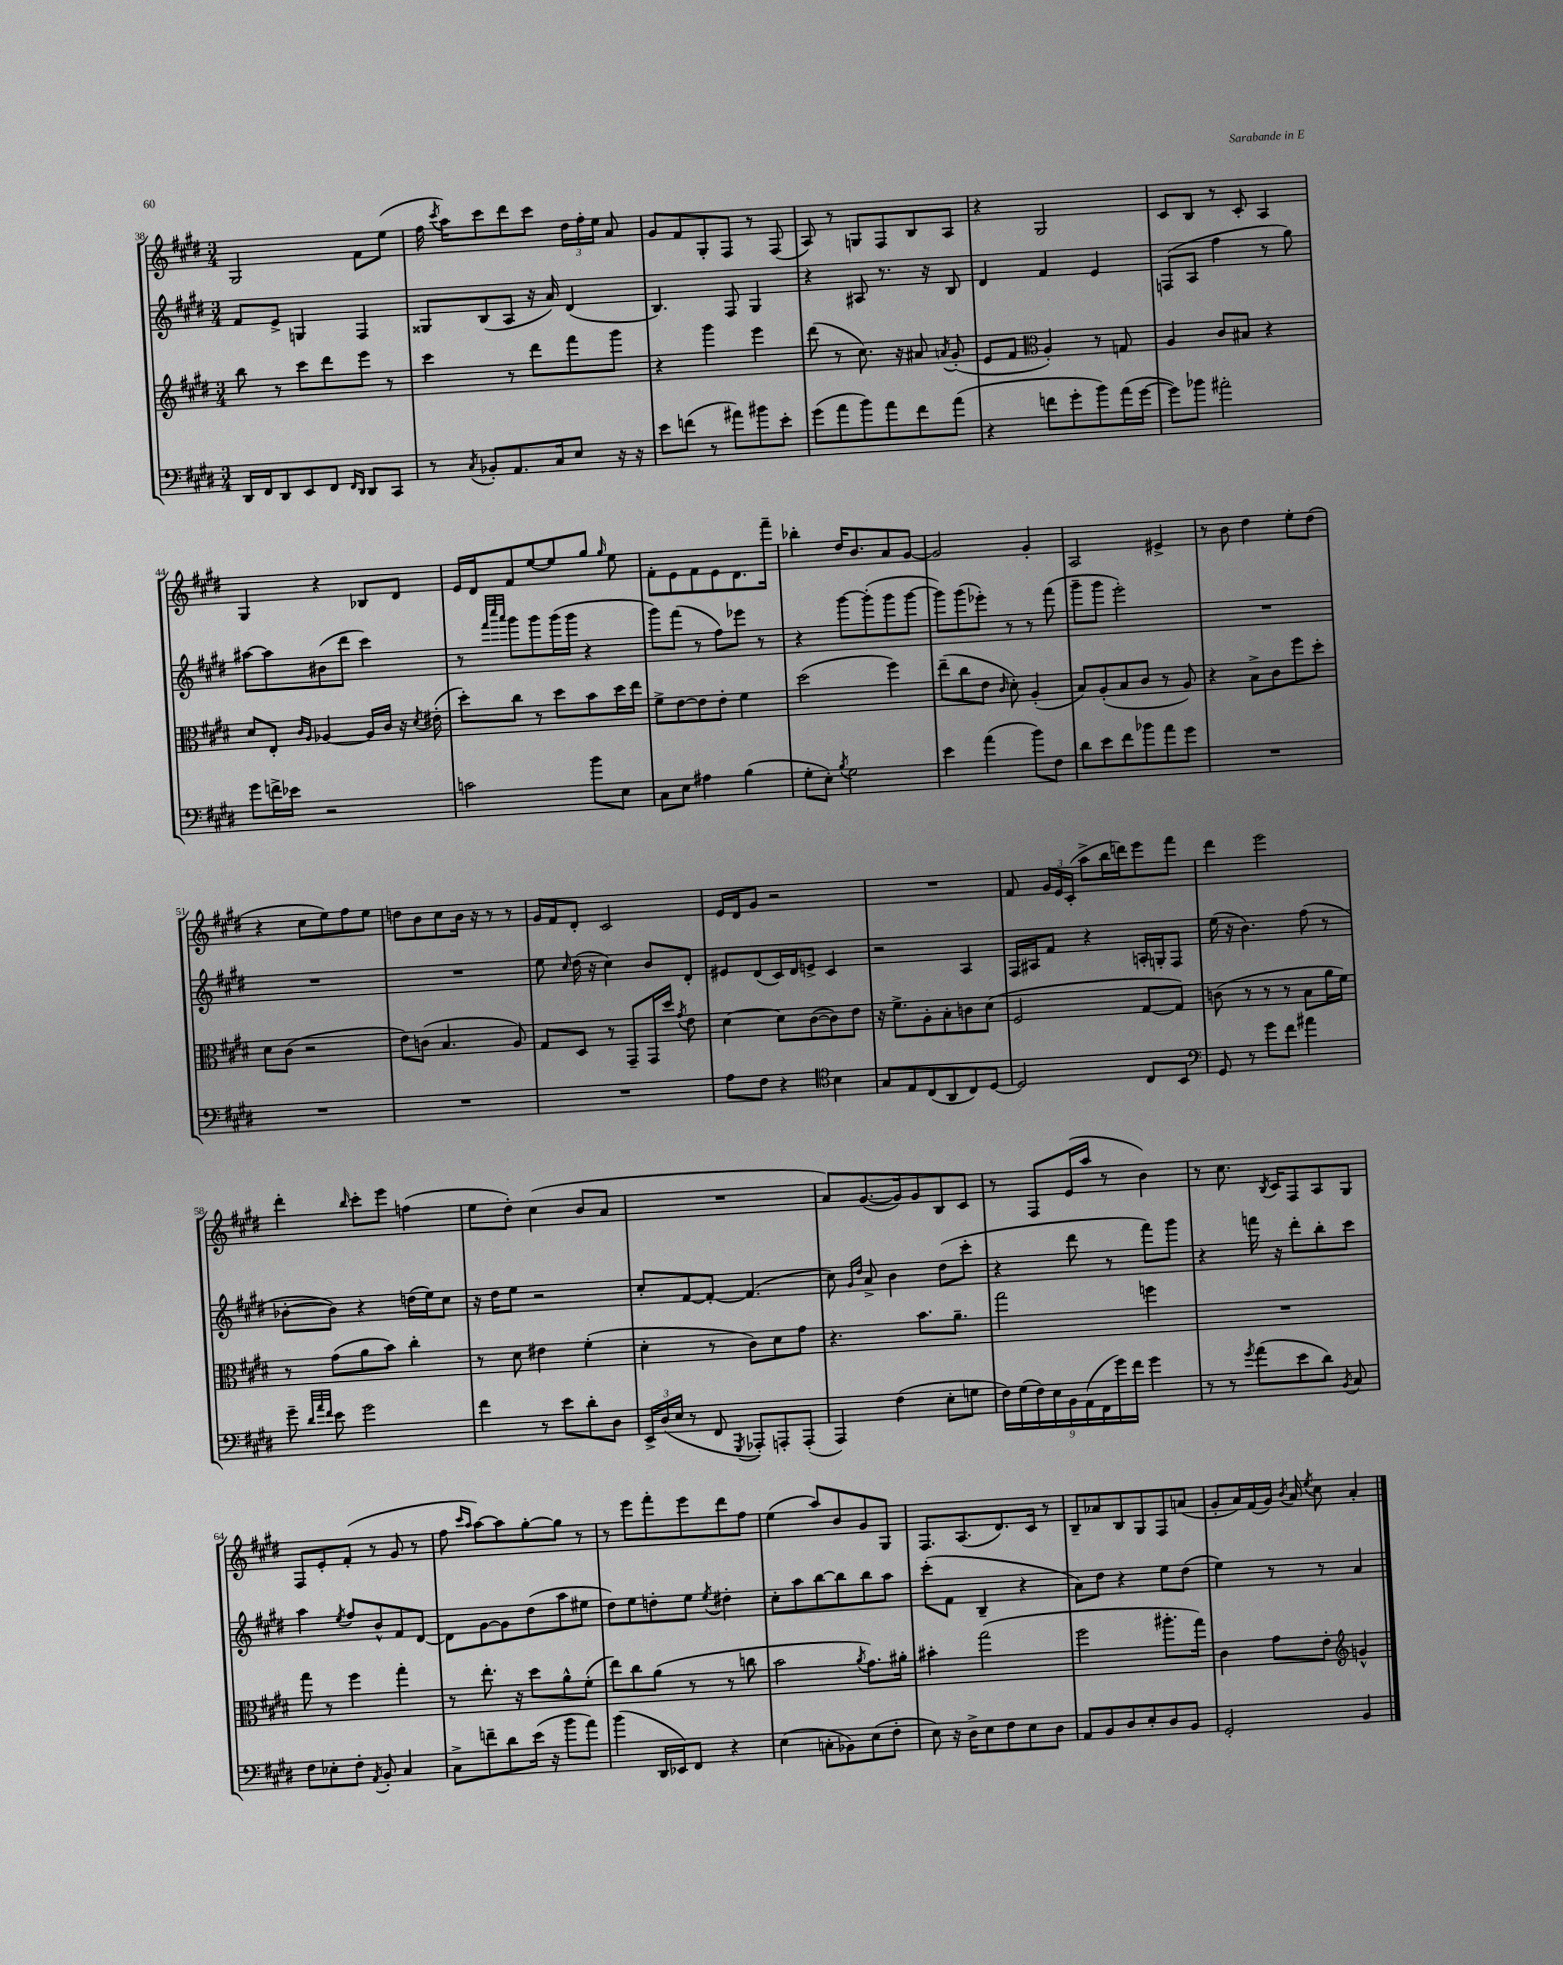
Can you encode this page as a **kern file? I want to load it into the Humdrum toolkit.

**kern	**kern	**kern	**kern
*staff4	*staff3	*staff2	*staff1
*clefF4	*clefG2	*clefG2	*clefG2
*k[f#c#g#d#]	*k[f#c#g#d#]	*k[f#c#g#d#]	*k[f#c#g#d#]
*M3/4	*M3/4	*M3/4	*M3/4
16DD#	8bb	8f#	2G#
16FF#	.	.	.
8DD#	8r	8e^	.
8EE	8ccc#	4G	.
8FF#	8ddd#	.	.
16qqFF#	.	.	.
16qqDD#	.	.	.
8DD#	8eee	4F#	8f#
8CC#	8r	.	(8ee
=	=	=	=
8r	4ccc#	8G##	16ff#
.	.	.	8qccc#
.	.	.	16aa)
8qC#	.	.	.
8BB-'	.	(8B	8ccc#
8.AA	8r	8A	8ddd#
.	8ddd#	16r	8ccc#
16C#	.	16a)	.
8E	8fff#	(4d#	24dd#
.	.	.	24ff#'
.	.	.	24ee
16r	8ggg#	.	8a
16r	.	.	.
=	=	=	=
8e	4r	4.B)	8g#
(8f	.	.	8f#
8r	4ggg#	.	8G#'
8a#)	.	8F#	8F#
8b#	4eee	4G#	8r
8e'	.	.	(8F#
=	=	=	=
(8g#	(8ddd#	4r	8A)
8a	8r	.	8r
8b)	8.cc#)	8A#	8G
8a	.	8.r	8F#
.	16r	.	.
8f#	8a#	.	8B
.	.	16r	.
.	8qa	.	.
(8a	(8g#'	8B	8A
=	=	=	=
4r	8e	4d#	4r
.	8f#	.	.
*	*clefC3	*	*
8f	4A')	4f#	2G#
8g#'	.	.	.
8b)	8r	4e	.
(16a	8G	.	.
[16g#	.	.	.
=	=	=	=
8g#])	4A	(8F	8c#
8b-	.	8A	8B
2a#'	8c#	4ff#	8r
.	8B#	.	8c#'
.	4r	8r	4A
.	.	8gg#)	.
=	=	=	=
8g#	8d#	[8aa#	4G#
16f^	8E'	8aa#]	.
16e-	.	.	.
.	16qqc#	.	.
.	16qqA	.	.
2r	[4A-	(8b#	4r
.	.	8ddd#	.
.	16A-]	4ccc#)	8B-
.	16c#	.	.
.	16r	.	8d#
.	8qd#	.	.
.	(16e#'	.	.
=	=	=	=
2c	8dd#')	8r	16e
.	.	.	16d#
.	.	32qqfff#	.
.	.	32qqcccc#	.
.	.	32qqaaa	.
.	8cc#	8ggg#	8f#
.	8r	8ggg#	[8ee
.	8dd#	(16ggg#	8ee]
.	.	16ggg#	.
8b	8b	4r	8gg#
.	.	.	16qqgg#
8E	16dd#	.	8ee
.	16ee	.	.
=	=	=	=
8C#	8f#^	8ggg#)	8f#'
8E	[8e	(8fff#	8e
4A#	8e]	8r	8f#
.	8e'	8ff#)	8e
(4B	4f#	8eee-	8.d#
.	.	8r	.
.	.	.	16fff#~
=	=	=	=
8G#'	(2dd#	4r	4bb-'
8E')	.	.	.
8qB	.	.	.
2G#	.	[8ggg#	16dd#
.	.	.	8.b
.	.	(8ggg#']	.
.	4ff#)	8ggg#	8a
.	.	[8ggg#	[8g#
=	=	=	=
4e	(8ee~	8ggg#])	2g#]
.	8cc#	(8ggg#	.
(4a	8e	8eee-')	.
.	16qqc#	.	.
.	8d#')	8r	.
8b)	(4A'	8r	4g#'
8F#	.	(8fff#	.
=	=	=	=
8d#	8B)	8ggg#~	2A
8e	(8A'	8ggg#	.
8f#	8B	2eee')	.
8b-	8c#	.	.
8a	8r	.	4e#^
8g#	8A)	.	.
=	=	=	=
2.r	4r	2.r	8r
.	.	.	8b
.	8B^	.	4dd#
.	8c#	.	.
.	8ff#	.	8ee'
.	8dd#'	.	(8dd#
=	=	=	=
2.r	8d#	2.r	4r
.	(8c#	.	.
.	2r	.	8cc#
.	.	.	8ee)
.	.	.	8ff#
.	.	.	8ee
=	=	=	=
2.r	8e)	2.r	8dd
.	(8c	.	8b
.	4.B	.	8cc#
.	.	.	16b
.	.	.	16r
.	.	.	8r
.	8A)	.	8r
=	=	=	=
2.r	8G#	8ee	16g#
.	.	.	16f#
.	.	16qqcc#	.
.	8D#	(16dd#	8d#'
.	.	16r	.
.	8r	4cc#)	2c#
.	8GG#~	.	.
.	16GG#	8b	.
.	16dd#	.	.
.	8qg#	.	.
.	8e	8d#'	.
=	=	=	=
8A	[4d#	8e#	16e
.	.	.	16d#
8F#	.	(8d#	8g#
4r	8d#]	16c#)	2r
.	.	16d#	.
.	([8c#	8e^	.
*clefC4	*	*	*
4B	8c#])	4c#	.
.	8e	.	.
=	=	=	=
8G#	16r	2r	2.r
.	8.f#^	.	.
8E	.	.	.
(8C#	8A'	.	.
8AA	8B'	.	.
8C#)	8c	4A	.
[8D#	(8d#	.	.
=	=	=	=
2D#]	2F#	16F#	8f#
.	.	16A#	.
.	.	8f#	24g#
.	.	.	24e
.	.	.	(24c#'
.	.	4r	8aa^
.	.	.	16bb
.	.	.	16ddd)
8C#	[8G#	16A'	8eee
.	.	16G'	.
8BB	8G#])	8F#	8fff#
=	=	=	=
*clefF4	*	*	*
8GG#	(8c	(16ee	4ddd#
.	.	16r	.
8r	8r	4.b)	.
8g#	8r	.	2eee
8f#	8r	.	.
4a#	8B	(8ff#	.
.	16a	8r	.
.	16f#)	.	.
=	=	=	=
8g#~	8r	[8b-'	4ddd#'
32qqd#	.	.	.
32qqa	.	.	.
32qqf#	.	.	.
8e	(8g#	8b-])	.
.	.	.	16qqbb
2g#	8a	4r	8ccc#'
.	8b)	.	8eee
.	4cc#'	(16dd	(4ff
.	.	16ee)	.
.	.	8cc#	.
=	=	=	=
4f#	8r	16r	8ee
.	.	16dd#	.
.	8d#	8ee	8dd#')
8r	4e#	2r	(4cc#
8e	.	.	.
8d#'	(4f#'	.	8b
8D#	.	.	8a
=	=	=	=
24EE^	4d#'	8cc#'	2.r
(24D#	.	.	.
24E	.	.	.
8r	.	[8f#	.
8FF#	8r	8f#'_	.
8qGGG#	.	.	.
8AAA-')	8c#)	(4.f#]	.
8AAA'	8d#	.	.
(8AAA'	8g#	.	.
=	=	=	=
4AAA)	4.r	8cc#)	8a)
.	.	16qqg#	.
.	.	16qqdd#	.
.	.	8a^	([8.g#
(4F#	.	4b	.
.	.	.	16g#])
.	8.b	.	8g#
8E'	.	(8dd#	8B
.	8.a~	.	.
8G	.	8ccc#'	8c#
=	=	=	=
18F#)	2gg#	4r	8r
(18G#	.	.	.
18F#)	.	.	.
.	.	.	8F#
18E	.	.	.
18BB	.	.	.
.	.	8ddd#	(16e
(18AA	.	.	.
.	.	.	16aa
18FF#	.	.	.
.	.	8r	8r
18g#)	.	.	.
18f#	.	.	.
4g#	4ff	8fff#)	4b)
.	.	8ggg#	.
=	=	=	=
8r	2.r	4r	8r
8r	.	.	8.cc#
8qg#	.	.	.
(8a	.	16fff	.
.	.	.	8qB
.	.	16r	16c#
8e	.	8ddd#'	8F#
8d#)	.	8bb'	8A
8qBB	.	.	.
8C#	.	8ccc#	8G#
=	=	=	=
8F#	8gg#	4aa	8F#
8E-'	8r	.	8e'
.	.	8qee	.
8F#'	4ff#	8ff#	(8f#'
8qAA	.	.	.
8BB'	.	8b^^	8r
4C#	4gg#'	8f#	8g#
.	.	[8d#	8r
=	=	=	=
8C#^	8r	8d#]	8ff#
.	.	.	16qqccc#
.	.	.	16qqaa
8f~	8.ee'	[8g#	[8aa)
8d#	.	8g#]	8aa]
.	16r	.	.
(16e	8dd#	(8dd#	[8gg#'
16r	.	.	.
8b	8a^^	8aa	8gg#]
8a)	(8f#'	8ee#	8r
=	=	=	=
(4b	8ee)	8dd#)	8r
.	8cc#	8ee	8eee
16DD#	(8a	8dd'	8fff#'
16EE-)	.	.	.
8FF#	8r	8ee	8eee
.	.	8qee	.
4r	8r	4dd#'	8ddd#
.	8cc	.	8ff#
=	=	=	=
(4E	2b	8cc#'	(4ee
.	.	8aa	.
8C'	.	[8bb	8aa)
8BB-)	.	8bb]	8b
.	8qa	.	.
(8E	8.g#)	8bb	8g#
8F#'	.	8aa	8G#
.	16a#'	.	.
=	=	=	=
8E)	4b#'	(8ccc#'	8.F#
16r	.	8f#	.
16D#^	.	.	(8.A
8E	(2gg#	4B~	.
8F#	.	.	8.d#)
8E	.	4r	.
.	.	.	16c#
8D#	.	.	8r
=	=	=	=
8AA	2ff#	8a)	8B~
8BB	.	8dd#	8a-
8D#	.	4r	8B
8E'	.	.	8G#
8D#	8.aa#'	8ee	8F#
8BB	.	(8dd#	(8a
.	16gg#)	.	.
=	=	=	=
2GG#'	4c#	4ee)	8g#'
.	.	.	16a)
.	.	.	(16f#
.	8g#	8r	16g#)
.	.	.	8qb
.	.	.	16a
.	.	.	8qee
.	8e'	8r	8cc#
*	*clefG2	*	*
4BB	4g^^	4a	4a'
==	==	==	==
*-	*-	*-	*-
